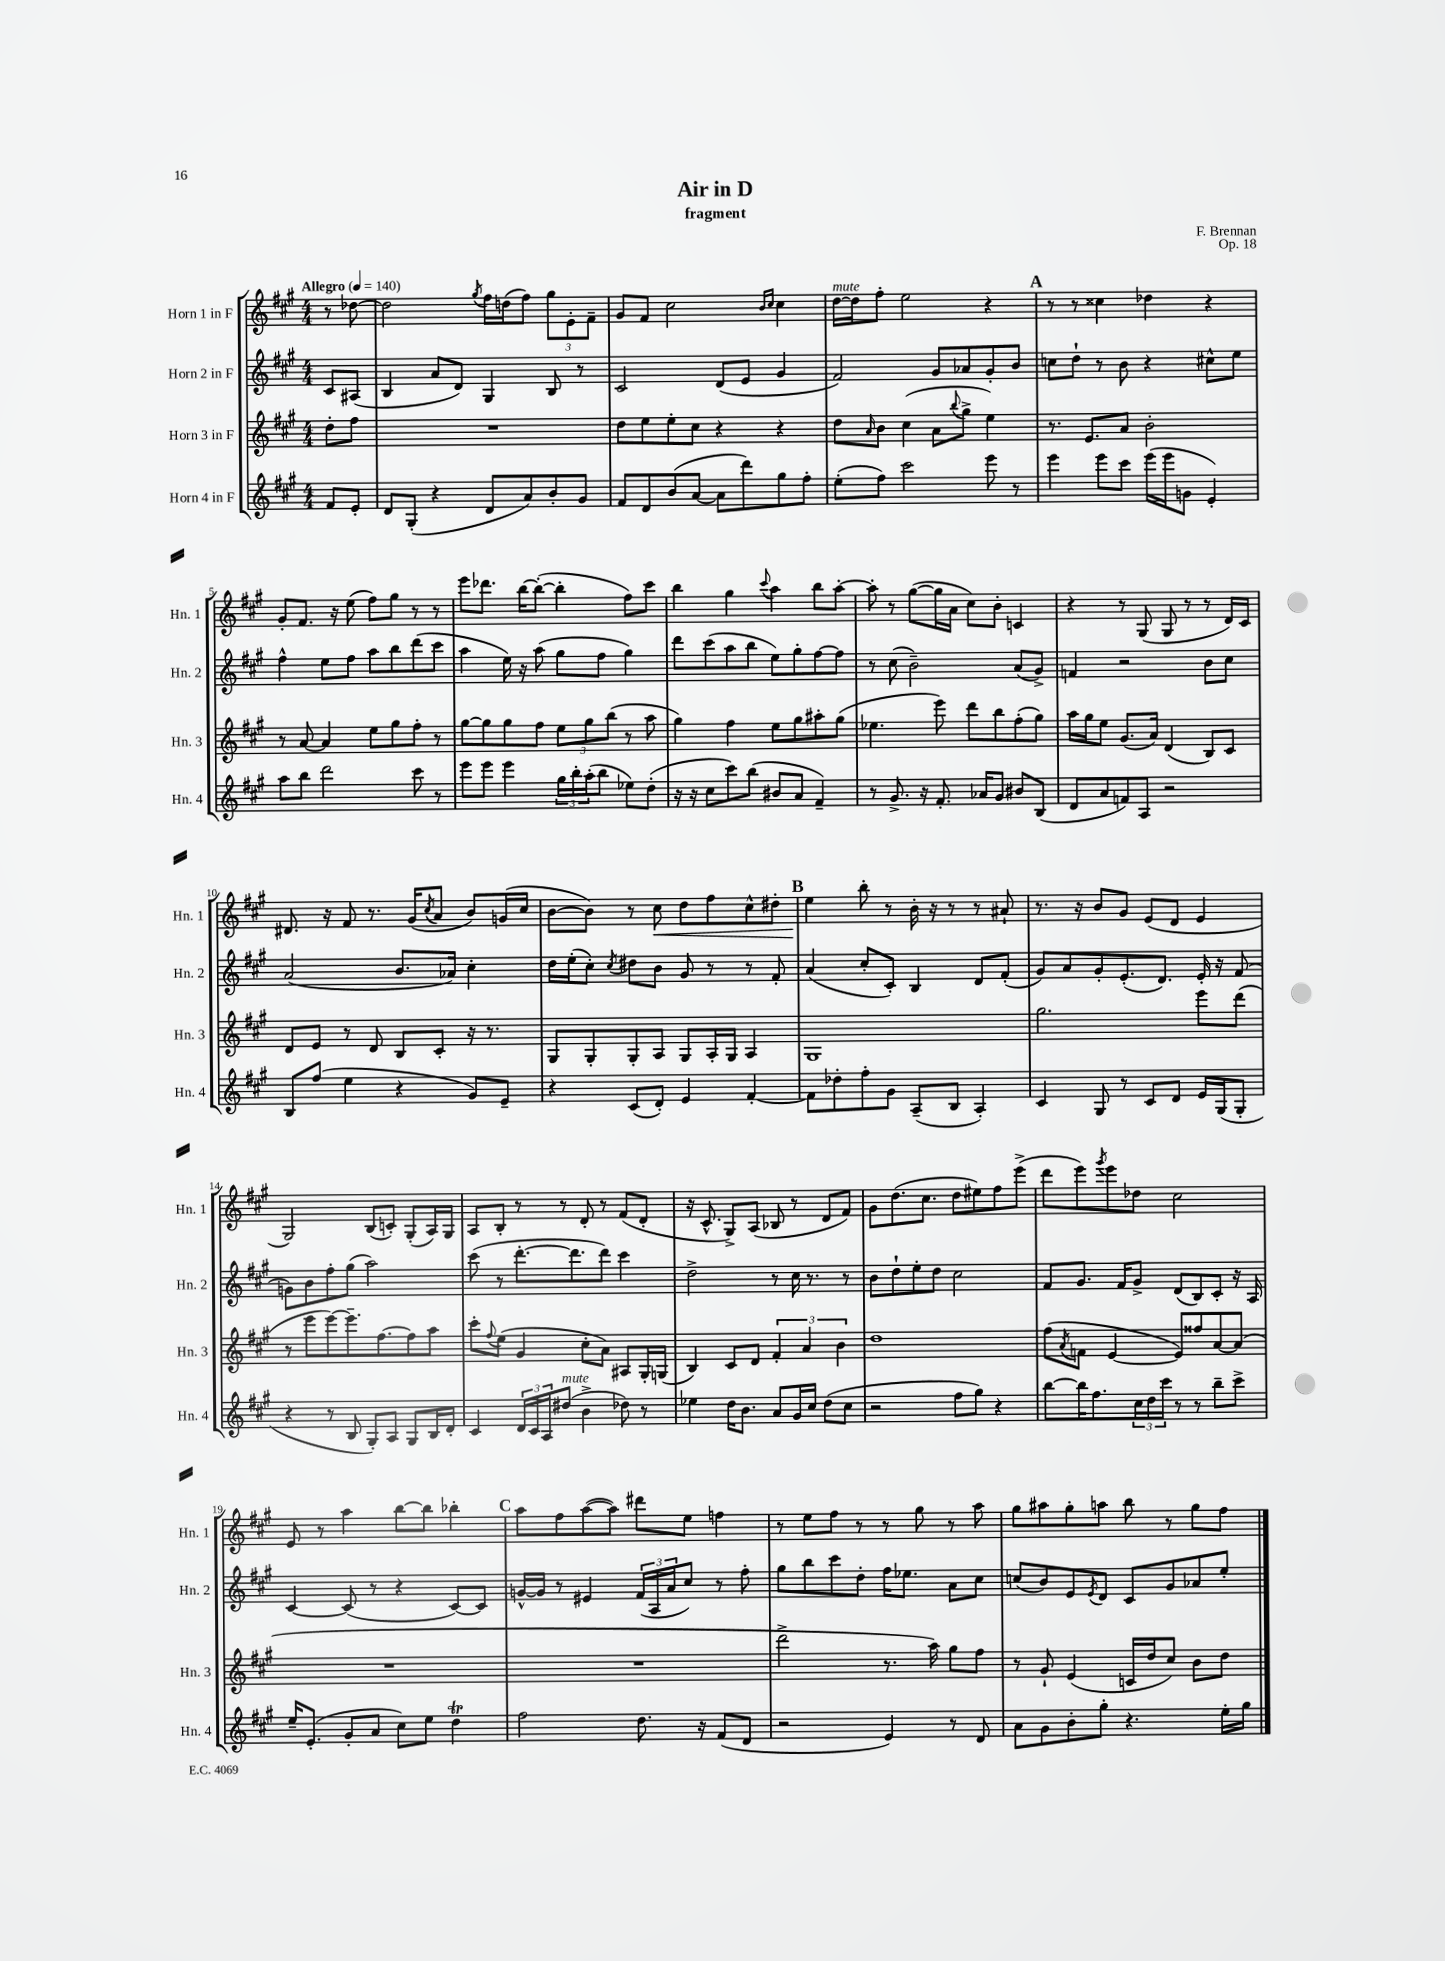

**kern	**kern	**kern	**kern	**dynam
*part4	*part3	*part2	*part1	*part1
*staff4	*staff3	*staff2	*staff1	*staff1
*I"Horn 4 in F	*I"Horn 3 in F	*I"Horn 2 in F	*I"Horn 1 in F	*
*I'Hn. 4	*I'Hn. 3	*I'Hn. 2	*I'Hn. 1	*
*clefG2	*clefG2	*clefG2	*clefG2	*
*k[f#c#g#]	*k[f#c#g#]	*k[f#c#g#]	*k[f#c#g#]	*
*M4/4	*M4/4	*M4/4	*M4/4	*
*MM140	*MM140	*MM140	*MM140	*
=	=	=	=	=
!	!	!	!LO:TX:a:B:t=Allegro	!
8f#/L	8dd'\L	8c#/L	8r	.
8e'/J	8ff#\J	(8A#X/J	[8dd-X\	.
=1	=1	=1	=1	=1
8d/L	1r	4B/	2dd-\]	.
(8G#'/J	.	.	.	.
4r	.	8a/L	.	.
.	.	8d/J)	.	.
.	.	.	8qgg#/	.
8d/L	.	4G#/	16ff#\LL	.
.	.	.	(16ddn\J	.
8a/)	.	.	8ff#\J)	.
8b'/	.	8B/	12gg#\L	.
.	.	.	12e'\	.
8g#/J	.	8r	.	.
.	.	.	12f#~\J	.
=2	=2	=2	=2	=2
8f#/L	8dd\L	2c#/	8g#/L	.
8d/	8ee\	.	8f#/J	.
(8b/	8ee'\	.	2cc#\	.
[8a/J	8cc#\J	.	.	.
8a\L]	4r	(8d/L	.	.
8ddd\)	.	8e/J	.	.
.	.	.	16qqb/LL	.
.	.	.	16qqcc#/JJ	.
8gg#\	4r	4g#/	4cc#\	.
8ff#'\J	.	.	.	.
=3	=3	=3	=3	=3
!	!	!	!LO:TX:a:i:t=mute	!
(8ee'\L	8dd\L	2f#/)	[16dd\LL	.
.	.	.	16dd\J]	.
.	16qqa/	.	.	.
8ff#\J)	8b\J	.	8ff#'\J	.
2ccc#\	(4cc#\	.	2ee\	.
.	8a\L	8g#/L	.	.
.	8qqbb/	.	.	.
.	8gg#^\J	8a-X/	.	.
8eee\	4ee\)	8g#'/	4r	.
8r	.	8b/J	.	.
!!LO:REH:place=s1:t=A
=4	=4	=4	=4	=4
4eee\	8.r	8ccn\L	8r	.
.	.	8dd`\J	8r	.
.	8.e/L	.	.	.
8eee\L	.	8r	4cc##X\	.
8ccc#\J	8a/J	8b\	.	.
(16eee\LL	2b'\	4r	4dd-X\	.
16eee\J	.	.	.	.
8gn\J	.	.	.	.
4e'/)	.	8cc#X^^\L	4r	.
.	.	8ee\J	.	.
!!LO:LB:g=z
=5	=5	=5	=5	=5
8aa\L	8r	4ff#^^\	8g#'/L	.
8bb\J	[8a/	.	8.f#/J	.
2ddd\	4a/]	8ee\L	.	.
.	.	.	16r	.
.	.	8ff#\J	(8ee\	.
.	8ee\L	8aa\L	8ff#\L)	.
.	8gg#\	8bb\	8gg#\J	.
8ccc#\	8ff#'\J	(8ddd\	8r	.
8r	8r	8ccc#\J	8r	.
=6	=6	=6	=6	=6
8eee\L	[8gg#\L	4aa\	8eee\L	.
8eee\J	8gg#\]	.	8.ddd-X\J	.
4eee\	8gg#\	16ee\)	.	.
.	.	16r	[16bb\KL	.
.	8ff#\J	(8aa\	(8bb'\J_	.
24gg#\LL	12ee\L	8gg#\L	4bb'\]	.
24bb'\	.	.	.	.
(24aa'\J	12gg#\	.	.	.
8bb\J	.	8ff#\J	.	.
.	(12bb\J	.	.	.
8ee-X\L)	8r	4gg#\)	8ff#\L)	.
(8dd'\J	8aa\	.	8ccc#\J	.
=7	=7	=7	=7	=7
16r	4gg#\)	8ddd\L	4bb\	.
16r	.	.	.	.
8cc#\L	.	(8ccc#\	.	.
8ccc#\)	4ff#\	8aa\	4gg#\	.
(8bb\J	.	8bb\J	.	.
.	.	.	8qqccc#/	.
8b#X/L	8ee\L	8ee\L)	4aa\	.
8a/J	8gg#\	8gg#'\	.	.
4f#~/)	8aa#X'\	[8ff#\	8bb\L	.
.	(8gg#\J	8ff#\J]	[8aa'\J	.
=8	=8	=8	=8	=8
8r	4.ee-X\	8r	8aa'\]	.
8.g#^/	.	(8cc#\	8r	.
.	.	2b~\)	([8gg#\L	.
16r	.	.	.	.
8.f#'/	8eee\)	.	16gg#\L]	.
.	.	.	16a\JJ	.
.	8ddd\L	.	8cc#\L)	.
16a-X/KL	.	.	.	.
8g#/J	8bb\	.	8b'\J	.
8b#X/L	(8ff#'\	(8a/L	4cn/	.
(8B/J	8gg#\J)	8g#^/J)	.	.
=9	=9	=9	=9	=9
8d/L	16aa\LL	4fn/	4r	.
.	16gg#\J	.	.	.
8a/	8ee\J	.	.	.
8fn/)	(8.g#/L	2r	8r	.
8A/J	.	.	(8G#/	.
.	16a/Jk)	.	.	.
2r	(4d/	.	8G#/	.
.	.	.	8r	.
.	8B/L)	8b\L	8r	.
.	8c#/J	8cc#\J	16d/LL)	.
.	.	.	16c#/JJ	.
!!LO:LB:g=z
=10	=10	=10	=10	=10
8B/L	8d/L	(2a/	8.d#X/	.
(8ff#/J	8e/J	.	.	.
.	.	.	16r	.
4ee\	8r	.	8f#/	.
.	8d/	.	8.r	.
4r	8B/L	8.b/L	.	.
.	.	.	(16g#/KL	.
.	.	.	8qcc#/	.
.	8c#'/J	.	8a/J	.
.	.	16a-X/Jk)	.	.
8g#/L)	16r	4cc#'\	8b/L)	.
.	8.r	.	.	.
8e~/J	.	.	(16gn/L	.
.	.	.	16cc#/JJ	.
=11	=11	=11	=11	=11
4r	8G#/L	16dd\LL	[8b\L	.
.	.	(16ee'\J	.	.
.	8G#'/	8cc#'\J)	8b\J])	.
.	.	8qcc#/	.	.
(8c#/L	8G#'/	8dd#X\L	8r	.
!	!	!	!	!LO:HP:b
8d'/J)	8A/J	8b\J	8cc#\	<
4e/	8G#/L	8g#/	8dd\L	.
.	16A'/L	8r	8ff#\	.
.	16G#/JJ	.	.	.
[4f#'/	4A/	8r	8cc#^^\	.
.	.	8f#'/	8dd#X'\J	.
!!LO:REH:place=s1:t=B
=12	=12	=12	=12	=12
8f#\L]	1G#	(4a/	4ee\	.
8dd-X'\	.	.	.	.
8ff#'\	.	8cc#'/L	8bb'\	[
8g#\J	.	8c#'/J)	8r	.
(8A~/L	.	4B/	16b'\	.
.	.	.	16r	.
8B/J	.	.	8r	.
4A'/)	.	8d/L	8r	.
.	.	(8f#'/J	8a#X`/	.
=13	=13	=13	=13	=13
4c#/	2.gg#\	8g#/L)	8.r	.
.	.	8a/	.	.
.	.	.	16r	.
8G#/	.	8g#'/	8b/L	.
8r	.	(8.e'/	8g#/J	.
8c#/L	.	.	(8e/L	.
.	.	8.d/J)	.	.
8d/J	.	.	8d/J	.
16e/LL	8eee\L	16e'/	4e/	.
(16G#/J	.	16r	.	.
8G#'/J	(8ddd\J	(8f#/	.	.
!!LO:LB:g=z
=14	=14	=14	=14	=14
4r	8r	8gn\L)	2G#/)	.
.	8eee\L	8b\	.	.
8r	[8eee\)	8ff#'\	.	.
8B/	8.eee~\]	(8gg#\J	.	.
8G#'/L)	.	2aa\)	(8B/L	.
.	[8.ff#\	.	.	.
8A/J	.	.	8cn'/J)	.
8G#/L	8ff#\]	.	(8G#'/L	.
16B/L	8aa\J	.	16A/L)	.
16d'/JJ	.	.	16G#/JJ	.
=15	=15	=15	=15	=15
4c#/	8ccc#'\L	(8ccc#\	8A/L	.
.	8qqff#/	.	.	.
.	(8ee\J	8r	8B'/J	.
24d/LL	4g#/	[8.ddd'\L	8r	.
24c#/	.	.	.	.
24A/J	.	.	.	.
!LO:TX:a:i:t=mute	!	!	!	!
(8dd#X/J	.	.	8r	.
.	.	8.ddd\]	.	.
4b^\	8cc#'\L	.	8d'/	.
.	8a\J)	8ddd\J)	8r	.
8dd-X\)	8A#X/L	4ccc#\	(8f#/L	.
8r	16G#'/L	.	8d'/J	.
.	(16Gn/JJ	.	.	.
=16	=16	=16	=16	=16
4ee-X\	4B/)	2dd^\	16r	.
.	.	.	8.c#^^/	.
16dd\KL	8c#/L	.	8G#^/L)	.
8.b\J	.	.	.	.
.	8d/J	.	(8A/J	.
8a/L	6f#'/	8r	8B-X/	.
16g#/L	.	16cc#\	8r	.
.	6a/	.	.	.
16cc#/JJ	.	8.r	.	.
(8dd\L	.	.	8d/L	.
.	6b\	.	.	.
8cc#\J	.	8r	8f#/J)	.
=17	=17	=17	=17	=17
2r	1dd	8b\L	8g#\L	.
.	.	8dd`\	(8.dd\	.
.	.	8ee'\	.	.
.	.	.	8.cc#\J	.
.	.	8dd\J	.	.
8ff#\L	.	2cc#\	8dd\L	.
8gg#\J)	.	.	8ee#X\)	.
4r	.	.	8ff#\	.
.	.	.	(8eee^\J	.
=18	=18	=18	=18	=18
[8bb\L	(8ff#\L	8f#/L	8ddd\L	.
.	8qa/	.	.	.
16bb\K]	8fn\J	8.g#/J	8eee\)	.
8.ff#\	.	.	.	.
.	.	.	8qggg#/	.
.	[4e/	.	8eee\	.
.	.	16f#/KL	.	.
24cc#\L	.	8g#^/J	8dd-X\J	.
24dd\	.	.	.	.
24ccc#\JJ	.	.	.	.
8r	8e/L])	(8d/L	2cc#\	.
8r	8ff##X/	8B/)	.	.
8bb~\L	[8a/	8c#'/J	.	.
8ccc#^\J	(8a/J]	16r	.	.
.	.	16A/	.	.
!!LO:LB:g=z
=19	=19	=19	=19	=19
16ee~/KL	1r	[4c#/	8e/	.
(8.e'/J	.	.	.	.
.	.	.	8r	.
8g#'/L	.	(8c#/]	4aa\	.
8a/J	.	8r	.	.
8cc#\L)	.	4r	[8bb\L	.
8ee\J	.	.	8bb\J]	.
4ddT\	.	[8c#/L)	4bb-X'\	.
.	.	8c#/J]	.	.
!!LO:REH:place=s1:t=C
=20	=20	=20	=20	=20
2ff#\	1r	[16gn^^/LL	8aa\L	.
.	.	16g/JJ]	.	.
.	.	8r	8ff#\	.
.	.	4e#X/	([8aa\	.
.	.	.	8aa\J])	.
8.dd\	.	(24f#/LL	8ddd#X\L	.
.	.	24A/	.	.
.	.	24a/J	.	.
.	.	8cc#/J)	8ee\J	.
16r	.	.	.	.
(8f#/L	.	8r	4ffn\	.
8d/J	.	8ff#'\	.	.
=21	=21	=21	=21	=21
2r	2ddd^\	8gg#\L	8r	.
.	.	8bb\	8ee\L	.
.	.	8ccc#\	8ff#\J	.
.	.	8dd'\J	8r	.
4e/)	8.r	16ff#\KL	8r	.
.	.	8.ee-X\J	.	.
.	.	.	8gg#\	.
.	16aa\)	.	.	.
8r	8gg#\L	8a\L	8r	.
8d/	8ff#\J	8cc#\J	8aa\	.
=22	=22	=22	=22	=22
8a\L	8r	(8ccn/L	8gg#\L	.
8g#\	8g#`/	8b/)	8aa#X\	.
8b'\	(4e/	8e/	8gg#'\	.
.	.	8qe/	.	.
8gg#'\J	.	8d/J	8aan\J	.
4.r	16cn/LL	8c#/L	8bb\	.
.	16dd/J	.	.	.
.	8cc#/J)	8g#/	8r	.
.	8b\L	8a-X/	8gg#\L	.
16ee'\LL	8dd\J	8ee'/J	8ff#\J	.
16gg#\JJ	.	.	.	.
==	==	==	==	==
*-	*-	*-	*-	*-
